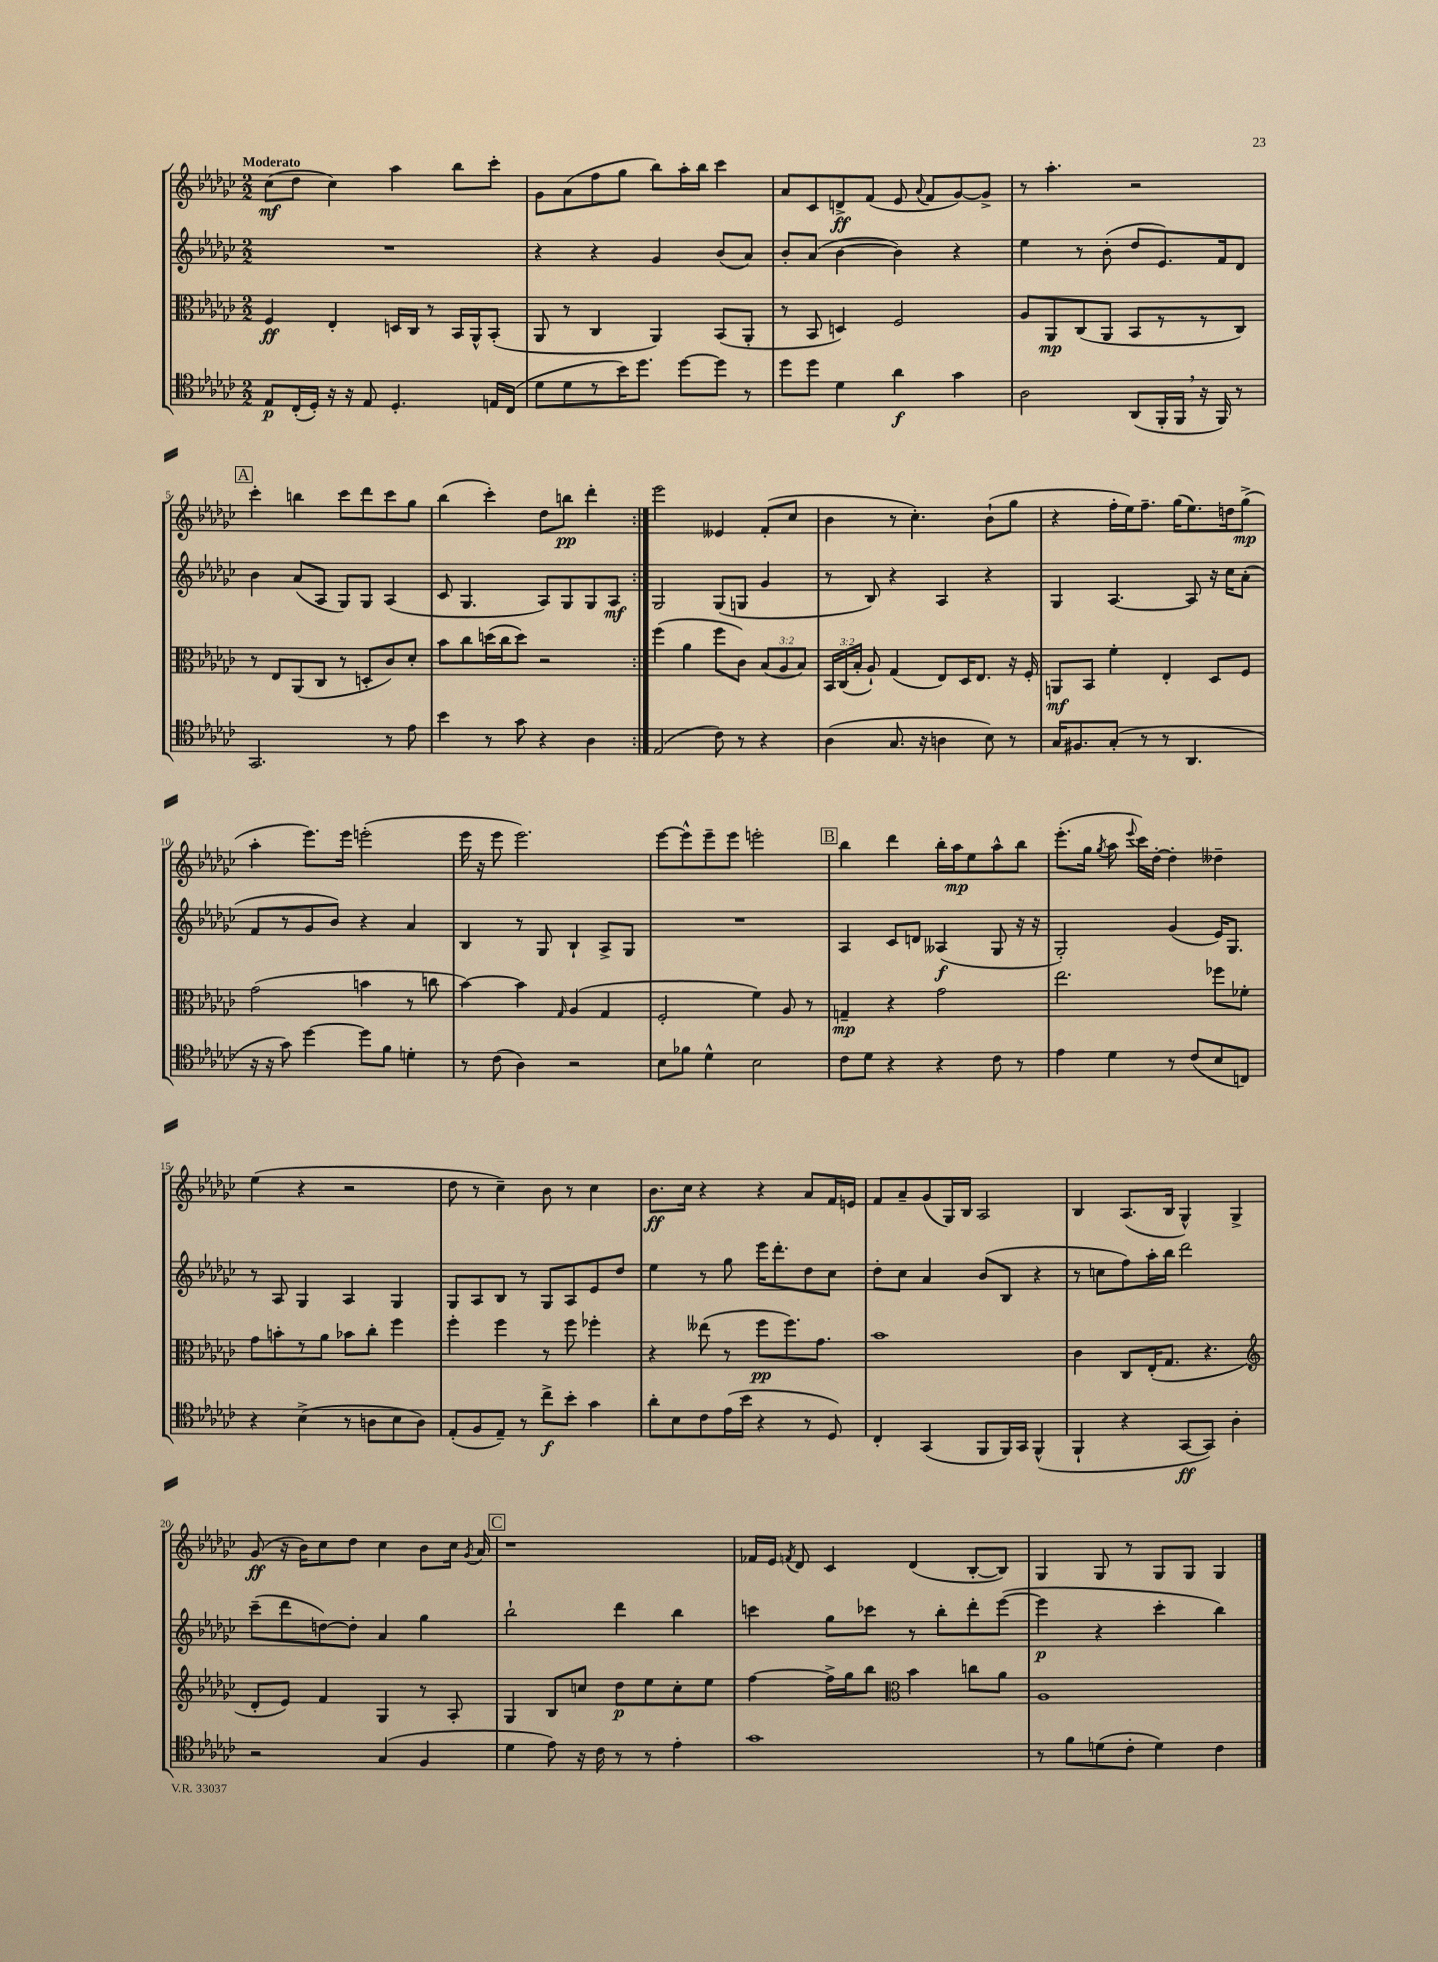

**kern	**kern	**kern	**kern
*staff4	*staff3	*staff2	*staff1
*clefC4	*clefC3	*clefG2	*clefG2
*k[b-e-a-d-g-c-]	*k[b-e-a-d-g-c-]	*k[b-e-a-d-g-c-]	*k[b-e-a-d-g-c-]
*M2/2	*M2/2	*M2/2	*M2/2
8E-/L	4F/	1r	(8cc-\L
(16C-'/L	.	.	8dd-\J
16D-'/JJ)	.	.	.
16r	4E-'/	.	4cc-\)
16r	.	.	.
8E-/	.	.	.
4.D-'/	16D/LL	.	4aa-\
.	16C-/JJ	.	.
.	8r	.	.
.	16BB-/LL	.	8bb-\L
.	16AA-^^/J	.	.
16E/LL	(8BB-'/J	.	8ccc-'\J
(16C-/JJ	.	.	.
=	=	=	=
8d-\L	8AA-/	4r	8g-\L
8d-\	8r	.	(8a-\
8r	4C-/	4r	8ff\
16b-\K)	.	.	8gg-\J
8.dd-\J	.	.	.
.	4AA-/)	4g-/	8bb-\L)
[8dd-\L	.	.	16aa-'\L
.	.	.	16bb-\JJ
8dd-\]J	(8BB-/L	(8b-/L	4ccc-\
8r	8AA-'/J	8a-/J)	.
=	=	=	=
8dd-\L	8r	8b-'/L	8a-/L
8dd-\J	8BB-/	(8a-/J	8c-/
4d-\	4D/)	[4b-\	8d^/
.	.	.	(8f/J
4a-\	2F/	4b-\])	8e-/
.	.	.	8qqa-/
.	.	.	8f/L
4g-\	.	4r	[8g-/)
.	.	.	8g-^/]J
=	=	=	=
2A-\	8A-/L	4ee-\	8r
.	8AA-/	.	4.aa-'\
.	(8C-/	8r	.
.	8AA-/J	(8b-'\	.
(8AA-/L	8BB-/L	8dd-/L	2r
16FF'/L	8r	8.e-/)	.
16FF/JJ	.	.	.
16r	8r	.	.
16FF/)	.	16f/k	.
8r	8C-/J)	8d-/J	.
=	=	=	=
2.GG-/	8r	4b-\	4ccc-'\
.	8E-/L	.	.
.	(8AA-/	(8a-/L	4bb\
.	8C-/J	8A-/J	.
.	8r	8G-/L)	8ccc-\L
.	8D'/L	8G-/J	8ddd-\
8r	8c-/)	(4A-/	8ccc-\
8e-\	8d-'/J	.	8gg-\J
=	=	=	=
4b-\	8b-\L	8c-/	(4bb-\
.	8cc-\	4.G-/	.
8r	(16dd\L	.	4ccc-'\)
.	16cc-\J	.	.
8g-\	8dd\J)	.	.
4r	2r	8A-/L)	8dd-\L
.	.	8G-/	8bb\J
4A-\	.	8G-/	4ddd-'\
.	.	8A-/J	.
=:|!	=:|!	=:|!	=:|!
(2E-/	(4ff\	2G-/	2eee-\
.	4a-\	.	.
8c-\)	8ff\L	(8G-/L	4e--/
8r	8c-\J)	8G/J	.
4r	(12B-/L	4g-/	(8f'/L
.	12A-/	.	.
.	.	.	8cc-/J
.	12B-/J)	.	.
=	=	=	=
(4A-\	24BB-/LL	8r	4b-\
.	(24C-/	.	.
.	24B-'/JJ	.	.
.	8A-`/)	8B-/)	.
8.G-/	(4G-/	4r	8r
.	.	.	4.cc-'\)
16r	.	.	.
4A\	8E-/L)	4A-/	.
.	16D-/K	.	.
.	8.E-/J	.	.
8B-\)	.	4r	(8b-`\L
8r	16r	.	8gg-\J
.	16F'/	.	.
=	=	=	=
16G-/LK	8AA/L	4G-/	4r
8.F#/	.	.	.
.	8BB-/J	.	.
(8G-'/J	4f'\	[4.A-/	16ff'\LL
.	.	.	16ee-\J)
8r	.	.	8.ff~\J
8r	4E-'/	.	.
.	.	.	(16gg-\LK
4.AA-/	.	8A-/]	8.ee-\)
.	8D-/L	16r	.
.	.	16cc-\LK	16dd\k
.	8F/J	(8a-'\J	(8gg-^\J
=	=	=	=
16r	(2g-\	8f/L	4aa-'\
16r	.	.	.
8g-\)	.	8r	.
[4dd-\	.	8g-/	8.eee-\L)
.	.	8b-/J)	.
.	.	.	16eee-\Jk
8dd-\]L	4b\	4r	(2eee'\
8f\J	.	.	.
4d'\	8r	4a-/	.
.	8cc\	.	.
=	=	=	=
8r	[4b-\)	4B-/	16eee-\
.	.	.	16r
(8c-\	.	.	8eee-\
4A-\)	4b-\]	8r	2.eee-\)
.	.	8G-/	.
.	16qqG-/	.	.
2r	(4A-/	4B-`/	.
.	4G-/	8A-^/L	.
.	.	8G-/J	.
=	=	=	=
8B-\L	2F'/	1r	[8eee-\L
8f-\J	.	.	8eee-^^\]
4d-^^\	.	.	8eee-~\
.	.	.	8eee-\J
2B-\	4f\)	.	2eee'\
.	8A-/	.	.
.	8r	.	.
=	=	=	=
8c-\L	4G~/	4A-/	4bb-\
8d-\J	.	.	.
4r	4r	8c-/L	4ddd-\
.	.	8d/J	.
4r	2g-\	(4A--/	16bb-'\LL
.	.	.	16aa-\J
.	.	.	8ee-\
8c-\	.	8G-/	8aa-^^\
8r	.	16r	8bb-\J
.	.	16r	.
=	=	=	=
4e-\	2.ee-\	2G-'/)	(8.eee-'\L
.	.	.	16gg-\Jk
.	.	.	8qgg-/
4d-\	.	.	8aa-\
.	.	.	8qqeee-/
.	.	.	16ccc-\LL)
.	.	.	[16dd-'\JJ
8r	.	(4g-/	4dd-'\]
(8c-/L	.	.	.
8B-/	8ff-\L	16e-/LK)	4dd--~\
.	.	8.G-/J	.
8C/J)	8f-'\J	.	.
=	=	=	=
4r	8g-\L	8r	(4ee-\
.	8b'\	8A-/	.
(4B-^\	8r	4G-/	4r
.	8a-\J	.	.
8r	8b-\L	4A-/	2r
8A\L	8cc-'\J	.	.
8B-\	4ff\	4G-/	.
8A\J)	.	.	.
=	=	=	=
(8E-'/L	4ff'\	8G-/L	8dd-\
8F/	.	8A-/	8r
8E-~/J)	4ff\	8B-/J	4cc-~\)
8r	.	8r	.
8cc-^\L	8r	8G-/L	8b-\
8b-'\J	8ff\	8A-/	8r
4g-\	4ff-'\	8e-/	4cc-\
.	.	8dd-/J	.
=	=	=	=
8a-'\L	4r	4ee-\	8.b-\L
8B-\	.	.	.
.	.	.	16cc-\Jk
8c-\	(8ee--\	8r	4r
(16e-\L	8r	8gg-\	.
16b-\JJ	.	.	.
4r	8ff\L	16eee-\LK	4r
.	.	8.ddd-'\	.
.	8.ff\)	.	.
8r	.	8dd-\	8a-/L
.	8.g-\J	.	.
8D-/)	.	8cc-\J	16f/L
.	.	.	16e/JJ
=	=	=	=
4C-'/	1b-	8dd-'\L	8f/L
.	.	8cc-\J	8a-~/
(4GG-/	.	4a-/	(8g-/
.	.	.	16G-/L)
.	.	.	16B-/JJ
8FF/L	.	(8b-/L	2A-/
16FF/L)	.	8B-/J	.
16GG-/JJ	.	.	.
(4FF^^/	.	4r	.
=	=	=	=
4FF`/	4c-\	8r	4B-/
.	.	8cc\L	.
4r	8C-/L	8ff\)	(8.A-/L
.	(16E-'/K	16aa-'\L	.
.	8.G-/J	16bb-\JJ	16B-/Jk
[8GG-/L	.	2ddd-\	4G-^^/)
8GG-/]J)	4.r	.	.
4A-'\	.	.	4G-^/
=	=	=	=
*	*clefG2	*	*
2r	8d-'/L	(8ccc-~\L	(8g-/
.	8e-/J)	8ddd-\	16r
.	.	.	16b-\LK)
.	4f/	[8dd\)	8cc-\
.	.	8dd'\]J	8dd-\J
(4G-/	4G-/	4a-/	4cc-\
4F/	8r	4gg-\	8b-\L
.	8A-'/	.	16cc-\Jk
.	.	.	8qg-/
.	.	.	16a-/
=	=	=	=
4d-\	4G-/	2bb-`\	1r
8e-\)	8B-/L	.	.
16r	8cc/J	.	.
16c-\	.	.	.
8r	8dd-\L	4ddd-\	.
8r	8ee-\	.	.
4e-'\	8cc'\	4bb-\	.
.	8ee-\J	.	.
=	=	=	=
1g-	[4ff\	4ccc\	16f-/LL
.	.	.	16e-/JJ
.	.	.	8qf/
.	.	.	8d-/
.	16ff^\]LL	8gg-\L	4c-/
.	16gg-\J	.	.
.	8bb-\J	8ccc-\J	.
*	*clefC3	*	*
.	4b-\	8r	(4d-/
.	.	8bb-'\L	.
.	8cc\L	8ddd-'\	[8B-'/L
.	8a-\J	([8eee-\J	8B-/]J)
=	=	=	=
8r	1A-	4eee-\]	4G-/
8f\L	.	.	.
(8d\	.	4r	8G-/
8c-'\J	.	.	8r
4d\)	.	4ccc-'\	8G-/L
.	.	.	8G-/J
4c-\	.	4bb-\)	4G-/
==	==	==	==
*-	*-	*-	*-
